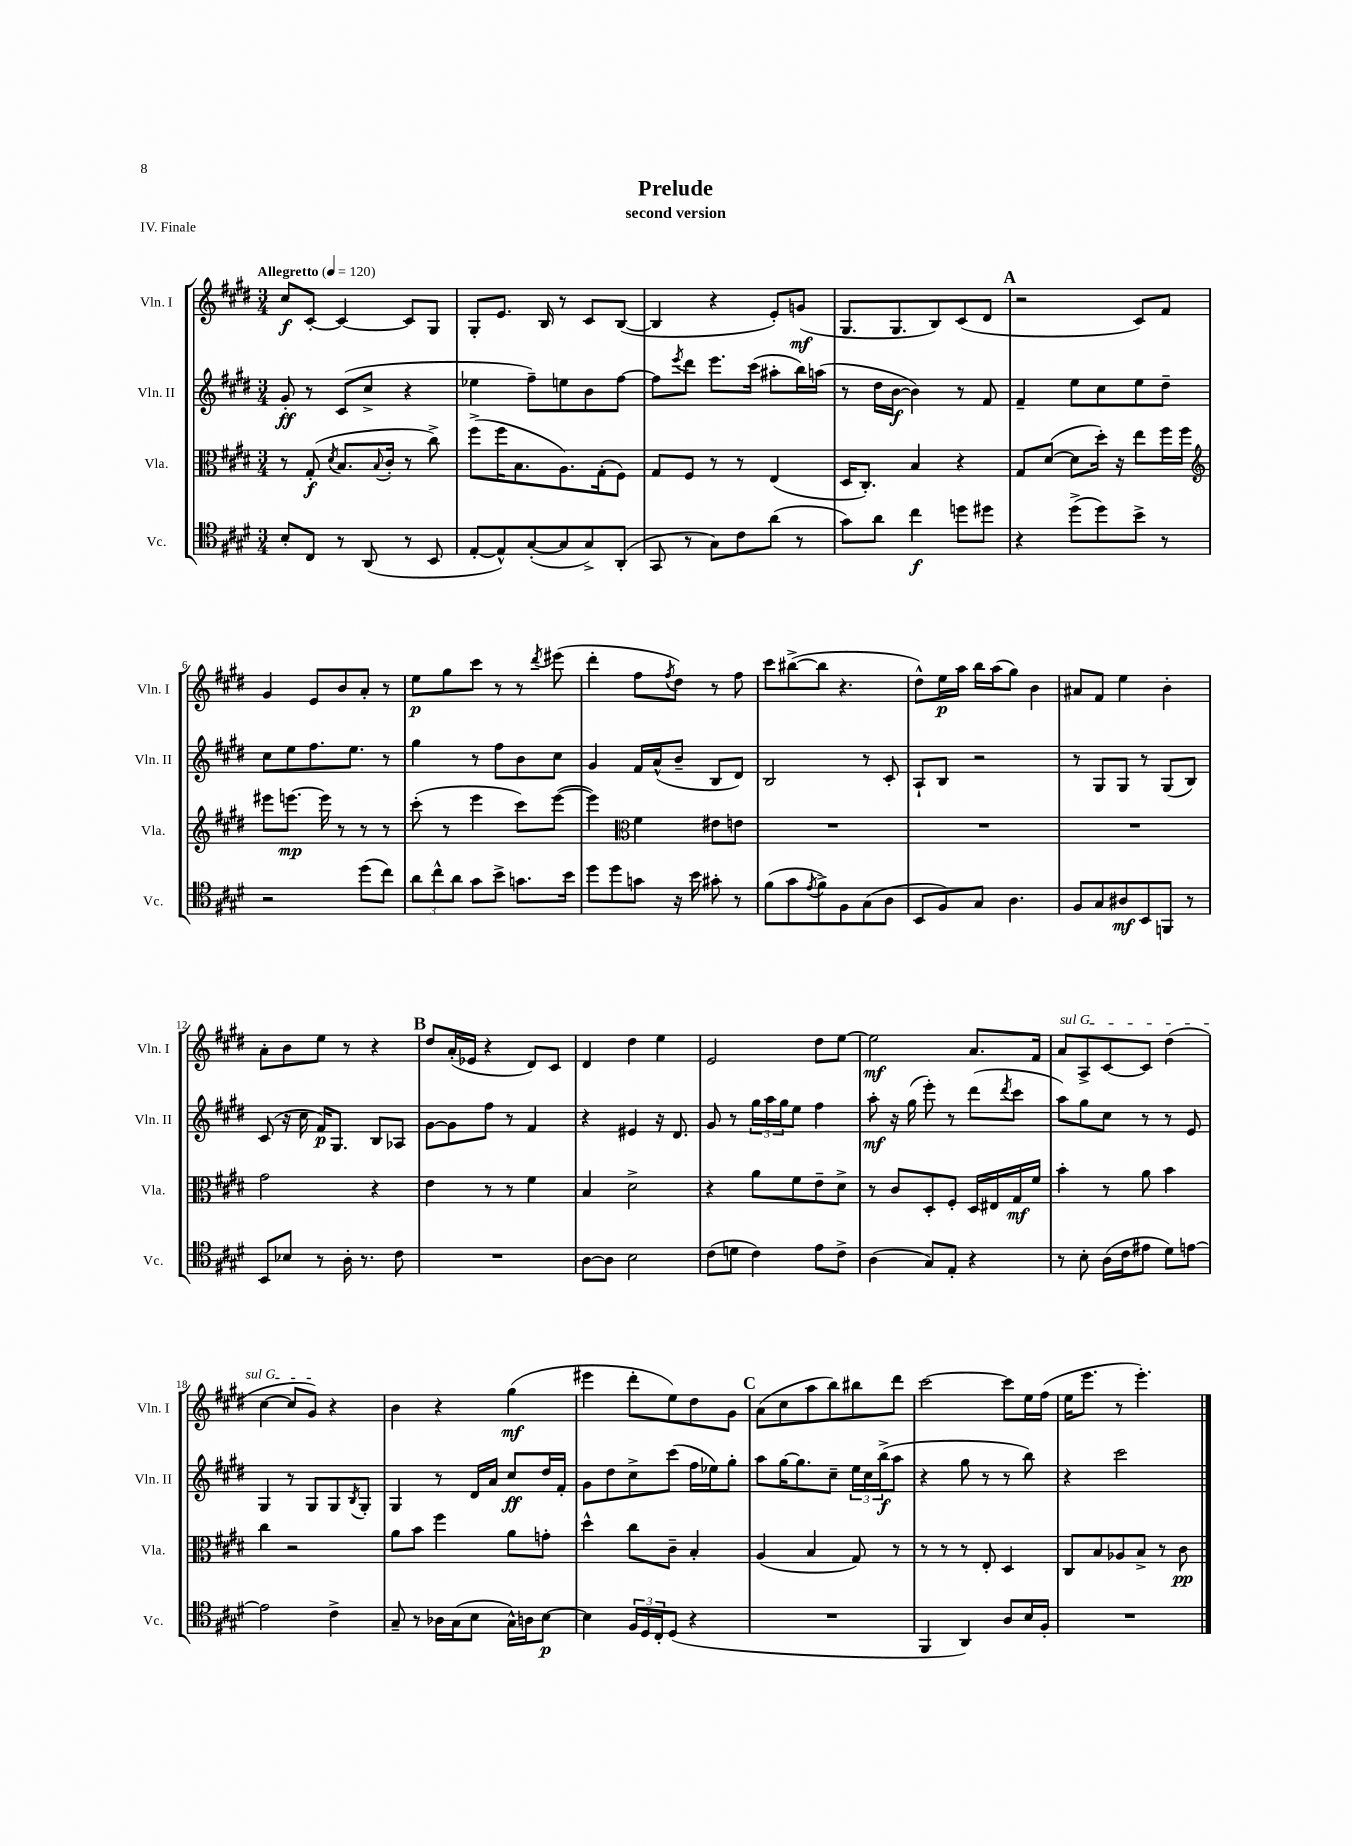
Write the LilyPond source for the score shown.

\header { title = "Prelude" subtitle = "second version" piece = "IV. Finale" }
<<
\new StaffGroup <<
\new Staff = "s0" \with { instrumentName = "Vln. I" shortInstrumentName = "Vln. I" } {
    \clef treble \key e \major \numericTimeSignature \time 3/4 \tempo "Allegretto" 4 = 120
    cis''8\f cis'8~-. cis'4~ cis'8 gis8 |
    gis8-. e'8. b16 r8 cis'8 b8~( |
    b4 r4 e'8-.) g'8\mf( |
    gis8. gis8. b8) cis'8( dis'8 |
    \mark \markup { \bold "A" } r2 cis'8) fis'8 |
    gis'4 e'8 b'8 a'8-. r8 |
    e''8\p gis''8 cis'''8 r8 r8 \acciaccatura { dis'''8 } eis'''8( |
    dis'''4-. fis''8 \acciaccatura { fis''8 } dis''8) r8 fis''8 |
    cis'''8 bis''8~->( bis''8 r4. |
    dis''8-^) e''16\p a''16 b''16 a''16( gis''8) b'4 |
    ais'8 fis'8 e''4 b'4-. |
    a'8-. b'8 e''8 r8 r4 |
    \mark \markup { \bold "B" } dis''8 a'16-.( ees'16 r4 dis'8) cis'8 |
    dis'4 dis''4 e''4 |
    e'2 dis''8 e''8~ |
    e''2\mf a'8. fis'16 |
    \once \override TextSpanner.bound-details.left.text = \markup { \italic "sul G" } a'8\startTextSpan a8-> cis'8~ cis'8 dis''4( |
    cis''4~ cis''8 gis'8\stopTextSpan) r4 |
    b'4 r4 gis''4\mf( |
    eis'''4 dis'''8-. e''8) dis''8 gis'8 |
    \mark \markup { \bold "C" } a'8( cis''8 a''8 b''8) bis''8 dis'''8 |
    cis'''2~ cis'''8 e''16 fis''16( |
    e''16 e'''8. r8 e'''4.-.) \bar "|." |
}
\new Staff = "s1" \with { instrumentName = "Vln. II" shortInstrumentName = "Vln. II" } {
    \clef treble \key e \major \numericTimeSignature \time 3/4
    gis'8-.\ff r8 cis'8( cis''8-> r4 |
    ees''4 fis''8--) e''8 b'8 fis''8~ |
    fis''8 \acciaccatura { e'''8 } dis'''8 e'''8. cis'''16( ais''8-. b''16) a''16( |
    r8 dis''16 b'16~\f b'4) r8 fis'8 |
    \mark \markup { \bold "A" } fis'4-- e''8 cis''8 e''8 dis''8-- |
    cis''8 e''8 fis''8. e''8. r8 |
    gis''4 r8 fis''8 b'8 cis''8 |
    gis'4 fis'16 a'16-^( b'8-- b8 dis'8) |
    b2 r8 cis'8-. |
    a8-! b8 r2 |
    r8 gis8 gis8 r8 gis8( b8) |
    cis'8( r16 cis''16 fis'16\p) gis8. b8 aes8 |
    \mark \markup { \bold "B" } gis'8~ gis'8 fis''8 r8 fis'4 |
    r4 eis'4 r16 dis'8. |
    gis'8 r8 \tuplet 3/2 { gis''16 a''16 gis''16 } e''8 fis''4 |
    a''8-.\mf r16 gis''16( e'''8-.) r8 dis'''8( \acciaccatura { dis'''8 } cis'''8 |
    a''8) gis''8 cis''8 r8 r8 e'8 |
    gis4 r8 gis8 gis8 \acciaccatura { b8 } gis8-. |
    gis4 r8 dis'16 a'16 cis''8\ff dis''16 fis'16-. |
    gis'8 dis''8 cis''8-> cis'''8( fis''16 ees''16) gis''8-. |
    \mark \markup { \bold "C" } a''8 gis''16~ gis''8. cis''8-- \tuplet 3/2 { e''16 cis''16 b''16->\f( } a''8 |
    r4 gis''8 r8 r8 b''8) |
    r4 cis'''2 \bar "|." |
}
\new Staff = "s2" \with { instrumentName = "Vla." shortInstrumentName = "Vla." } {
    \clef alto \key e \major \numericTimeSignature \time 3/4
    r8 gis8-.\f( \acciaccatura { dis'8 } b8. \appoggiatura { b8 } cis'16-. r8 cis''8->) |
    fis''8->( fis''16 b8. a8.) gis16-.( fis8) |
    gis8 fis8 r8 r8 e4( |
    dis16 cis8.-.) b4 r4 |
    \mark \markup { \bold "A" } gis8 dis'8~( dis'8 dis''16-.) r16 e''8 fis''16 fis''16 |
    \clef treble eis'''8 e'''8.~\mp e'''16 r8 r8 r8 |
    cis'''8-.( r8 e'''4 cis'''8) e'''8~( |
    e'''4) \clef alto fis'4 eis'8 e'8 |
    R2. |
    R2. |
    R2. |
    gis'2 r4 |
    \mark \markup { \bold "B" } e'4 r8 r8 fis'4 |
    b4 dis'2-> |
    r4 a'8 fis'8 e'8-- dis'8-> |
    r8 cis'8 dis8-. fis8-. dis16 eis16 gis16\mf fis'16 |
    b'4-. r8 a'8 b'4 |
    cis''4 r2 |
    a'8 b'8 fis''4 a'8 g'8-. |
    dis''4-^ cis''8 cis'8-- b4-. |
    \mark \markup { \bold "C" } a4( b4 gis8) r8 |
    r8 r8 r8 e8-. dis4 |
    cis8 b8 aes8 b8-> r8 cis'8\pp \bar "|." |
}
\new Staff = "s3" \with { instrumentName = "Vc." shortInstrumentName = "Vc." } {
    \clef tenor \key e \major \numericTimeSignature \time 3/4
    b8-. cis8 r8 a,8( r8 b,8 |
    e8~-. e8-^) gis8~-.( gis8 gis8->) a,8-.( |
    gis,8 r8 gis8) cis'8 a'8( r8 |
    gis'8) a'8 cis''4\f d''8 dis''8 |
    \mark \markup { \bold "A" } r4 dis''8->( dis''8) b'8-> r8 |
    r2 dis''8( cis''8) |
    \tuplet 3/2 { a'8 cis''8-^ a'8 } gis'8 b'8-> g'8. b'16 |
    dis''8 dis''8 g'8 r16 b'16 gis'8-. r8 |
    fis'8( gis'8 \acciaccatura { e'8 } fis'8->) fis8 gis8( a8 |
    b,8 fis8) gis8 a4. |
    fis8 gis8 ais8\mf b,8 f,8 r8 |
    b,8 bes8 r8 a16-. r8. cis'8 |
    \mark \markup { \bold "B" } R2. |
    a8~ a8 b2 |
    cis'8( d'8 cis'4) e'8 cis'8-> |
    a4( gis8) e8-. r4 |
    r8 b8-. a16( cis'16 eis'8 dis'8) e'8~ |
    e'2 cis'4-> |
    gis8-- r8 aes16 gis16( b8 gis16-^) a16 b8~\p |
    b4 \tuplet 3/2 { fis16 dis16 cis16-. } dis8( r4 |
    \mark \markup { \bold "C" } R2. |
    fis,4 a,4) a8 b16 fis16-. |
    R2. \bar "|." |
}
>>
>>
